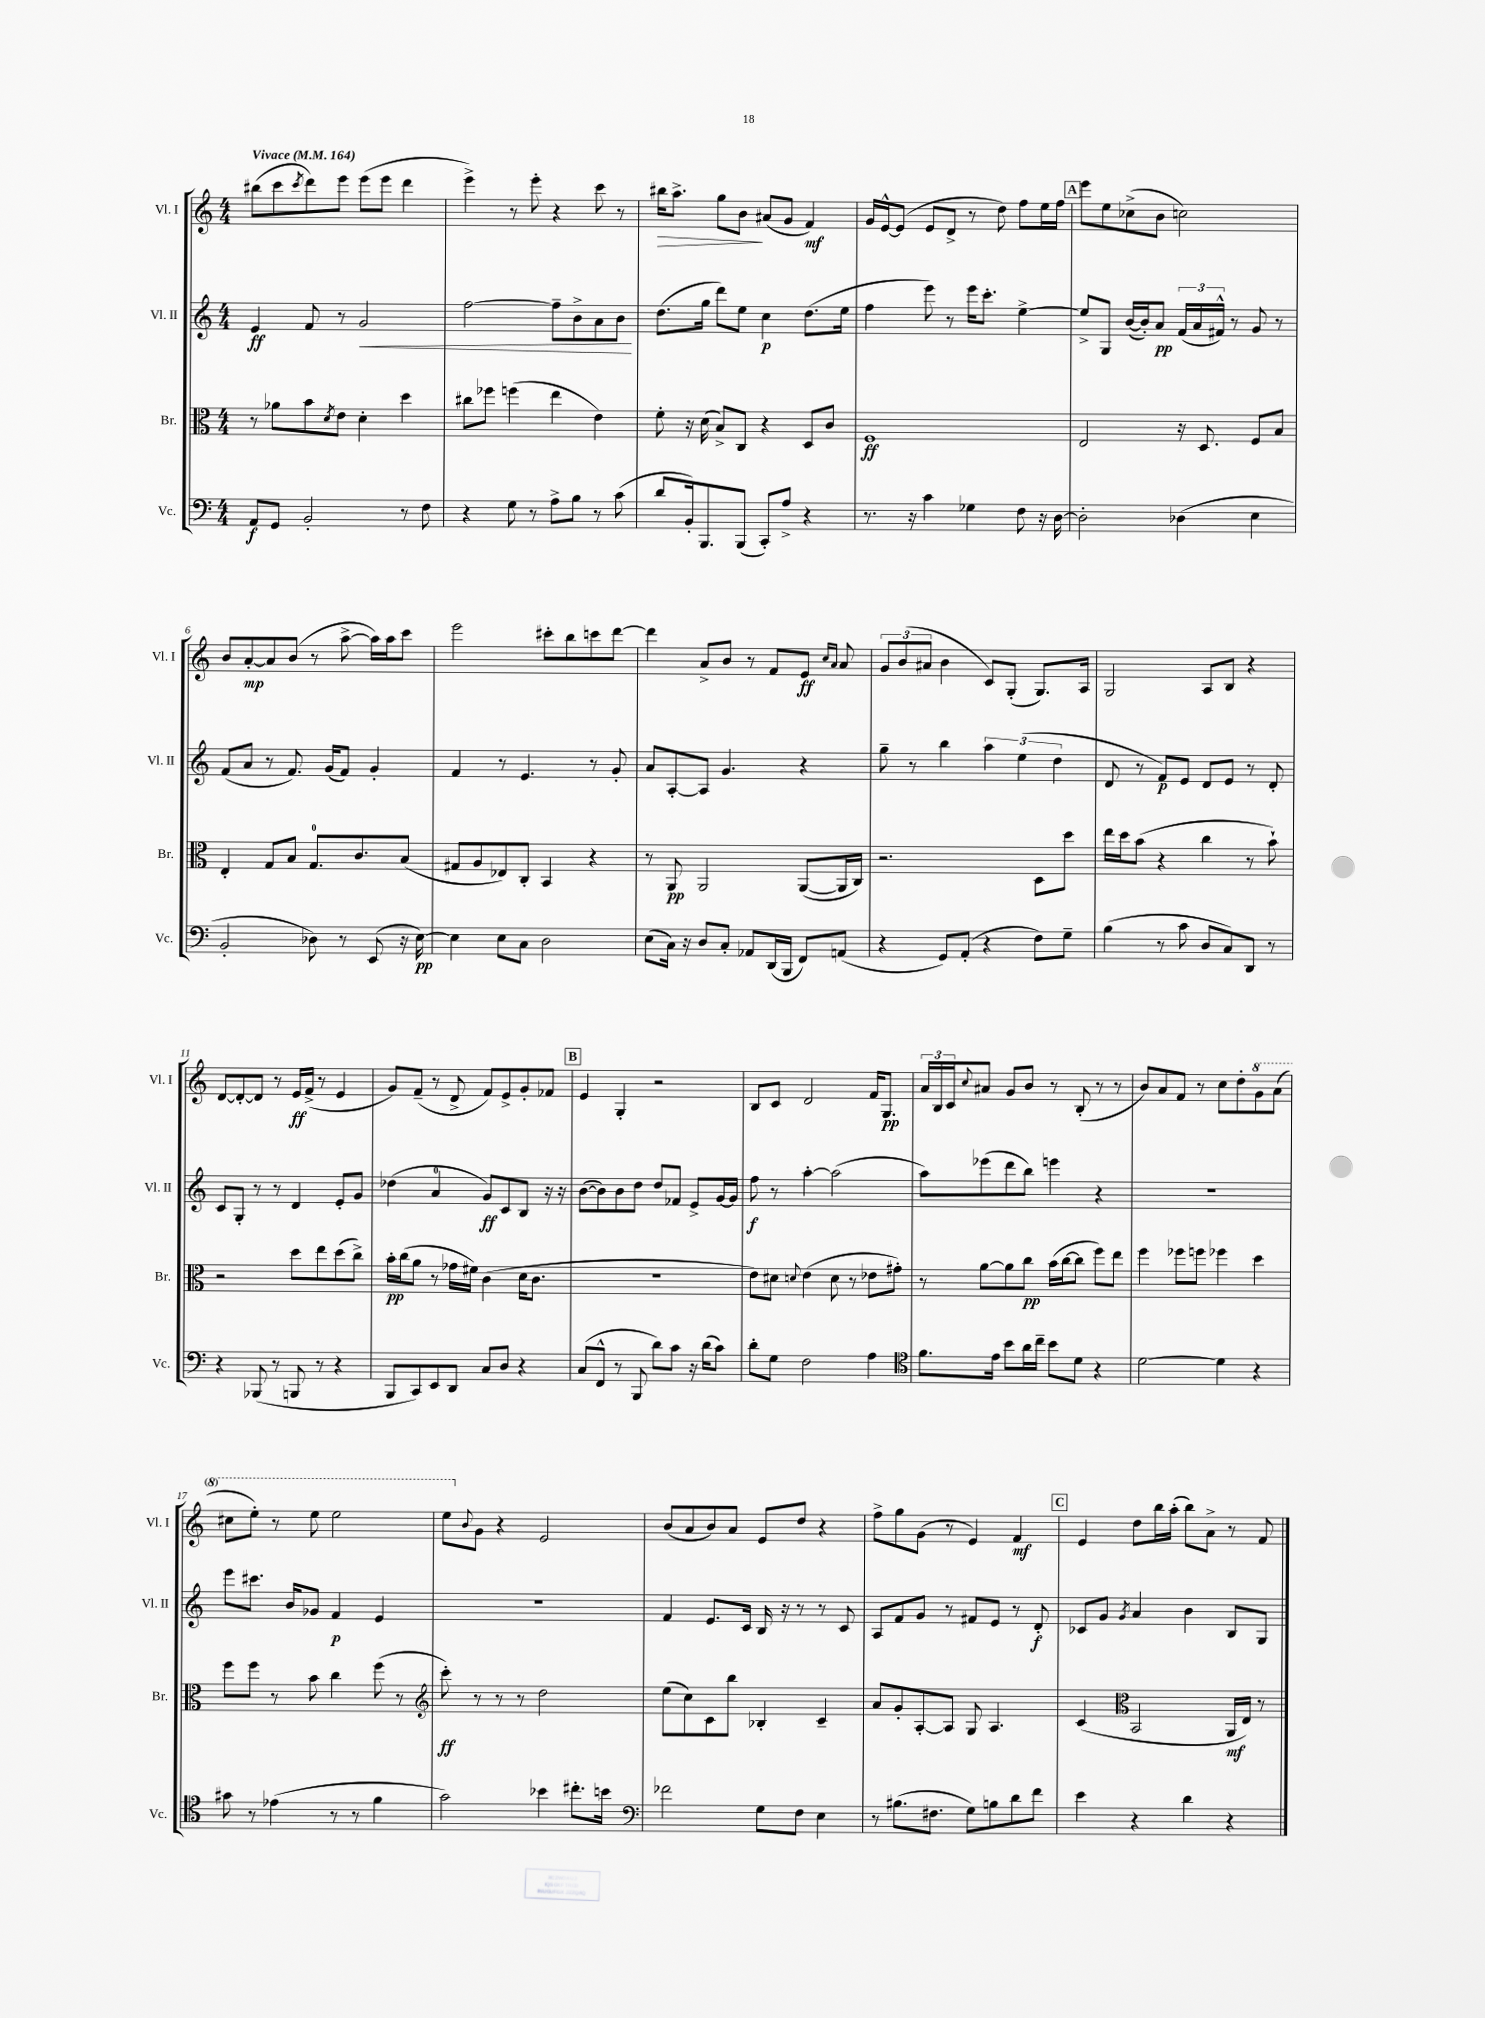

**kern	**dynam	**kern	**dynam	**kern	**dynam	**kern	**dynam
*part4	*part4	*part3	*part3	*part2	*part2	*part1	*part1
*staff4	*staff4	*staff3	*staff3	*staff2	*staff2	*staff1	*staff1
*I"Vc.	*	*I"Br.	*	*I"Vl. II	*	*I"Vl. I	*
*I'Vc.	*	*I'Br.	*	*I'Vl. II	*	*I'Vl. I	*
*clefF4	*	*clefC3	*	*clefG2	*	*clefG2	*
*k[]	*	*k[]	*	*k[]	*	*k[]	*
*M4/4	*	*M4/4	*	*M4/4	*	*M4/4	*
*MM164	*	*MM164	*	*MM164	*	*MM164	*
=1	=1	=1	=1	=1	=1	=1	=1
!	!	!	!	!	!	!LO:TX:a:B:t=Vivace	!
8AA/L	f	8r	.	4e/	ff	(8bb#X\L	.
8GG/J	.	8a-X\L	.	.	.	8ccc\	.
.	.	.	.	.	.	8qccc/	.
2BB'/	.	8b\	.	8f/	.	8ddd\)	.
.	.	8qd/	.	.	.	.	.
.	.	8e\J	.	8r	.	8eee\J	.
!	!	!	!	!	!LO:HP:b	!	!
.	.	4d'\	.	2g/	<	(8eee\L	.
.	.	.	.	.	.	8eee\J	.
8r	.	4dd\	.	.	.	4ddd\	.
8F\	.	.	.	.	.	.	.
=2	=2	=2	=2	=2	=2	=2	=2
4r	.	8cc#X\L	.	[2ff\	.	4eee^\)	.
.	.	8ff-X\J	.	.	.	.	.
8G\	.	(4ffn\	.	.	.	8r	.
8r	.	.	.	.	.	8eee'\	.
8A^\L	.	4ee\	.	8ff~\L]	.	4r	.
8B\J	.	.	.	8b^\	.	.	.
8r	.	4e\)	.	8a\	.	8ccc\	.
(8c\	.	.	.	8b\J	.	8r	.
.	.	.	.	.	[	.	.
=3	=3	=3	=3	=3	=3	=3	=3
!	!	!	!	!	!	!	!LO:HP:b
8d/L	.	8f'\	.	(8.dd\L	.	16bb#X\KL	>
.	.	.	.	.	.	8.aa^\J	.
16BB'/k)	.	16r	.	.	.	.	.
8.BBB/	.	(16d\	.	16gg\Jk	.	.	.
.	.	8B^/L)	.	8ddd\L)	.	8gg\L	.
(8BBB/J	.	8C/J	.	8ee\J	.	8b\J	.
8CC'/L)	.	4r	.	4cc\	p	(8a#X/L	]
8A^/J	.	.	.	.	.	8g/J	.
4r	.	8D/L	.	(8.dd\L	.	4f/)	mf
.	.	8c/J	.	.	.	.	.
.	.	.	.	16ee\Jk	.	.	.
=4	=4	=4	=4	=4	=4	=4	=4
8.r	.	1F	ff	4ff\	.	16g/LL	.
.	.	.	.	.	.	[16e^^/J	.
.	.	.	.	.	.	(8e/J]	.
16r	.	.	.	.	.	.	.
4c\	.	.	.	8eee\)	.	8e/L	.
.	.	.	.	8r	.	8d^/J	.
4G-X\	.	.	.	16eee\KL	.	8r	.
.	.	.	.	8.ccc'\J	.	.	.
.	.	.	.	.	.	8dd\)	.
8F\	.	.	.	[4ee^\	.	8ff\L	.
16r	.	.	.	.	.	16ee\L	.
[16D\	.	.	.	.	.	16ff\JJ	.
!!LO:REH:place=s1:t=A
=5	=5	=5	=5	=5	=5	=5	=5
2D'\]	.	2E/	.	8ee^/L]	.	8eee\L	.
.	.	.	.	8G/J	.	8ee\	.
.	.	.	.	([16b/LL	.	(8cc-X^\	.
.	.	.	.	16b'/J])	.	.	.
.	.	.	.	8a/J	pp	8b\J	.
(4D-X\	.	16r	.	(24f/LL	.	2ccn\)	.
.	.	.	.	24a/	.	.	.
.	.	8.D/	.	.	.	.	.
.	.	.	.	24f#X^^/JJ)	.	.	.
.	.	.	.	8r	.	.	.
4E\	.	8F/L	.	8g/	.	.	.
.	.	8B/J	.	8r	.	.	.
!!LO:LB:g=z
=6	=6	=6	=6	=6	=6	=6	=6
2BB'/	.	4E'/	.	(8f/L	.	8b/L	.
.	.	.	.	8a/J	.	[8a'/	mp
.	.	8G/L	.	8r	.	8a/]	.
.	.	8B/J	.	8.f/)	.	(8b/J	.
8D-X\)	.	8.G/L	.	.	.	8r	.
.	.	.	.	(16g/KL	.	.	.
8r	.	.	.	8f/J)	.	[8aa^\	.
.	.	8.c/	.	.	.	.	.
(8EE/	.	.	.	4g'/	.	16aa\LL])	.
.	.	.	.	.	.	16aa\J	.
16r	.	(8B/J	.	.	.	8ccc\J	.
[16E\)	pp	.	.	.	.	.	.
=7	=7	=7	=7	=7	=7	=7	=7
4E\]	.	8G#X/L	.	4f/	.	2eee\	.
.	.	8A/	.	.	.	.	.
8E\L	.	8E-X/)	.	8r	.	.	.
8C\J	.	8C'/J	.	4.e/	.	.	.
2D\	.	4BB/	.	.	.	8ccc#X'\L	.
.	.	.	.	.	.	8bb\	.
.	.	4r	.	8r	.	8cccn\	.
.	.	.	.	8g'/	.	[8ddd\J	.
=8	=8	=8	=8	=8	=8	=8	=8
(8E\L	.	8r	.	8a/L	.	4ddd\]	.
16C\Jk)	.	8AA/	pp	[8A'/	.	.	.
16r	.	.	.	.	.	.	.
8D/L	.	2AA/	.	8A/J]	.	8a^/L	.
8C'/J	.	.	.	4.g/	.	8b/J	.
8AA-X/L	.	.	.	.	.	8r	.
(16DD/L	.	.	.	.	.	8f/L	.
16BBB/JJ	.	.	.	.	.	.	.
8FF/L)	.	([8AA/L	.	4r	.	8e/J	ff
.	.	.	.	.	.	16qqcc/LL	.
.	.	.	.	.	.	16qqa/JJ	.
(8AAn/J	.	16AA/L]	.	.	.	8a/	.
.	.	16C/JJ)	.	.	.	.	.
=9	=9	=9	=9	=9	=9	=9	=9
4r	.	2.r	.	8gg~\	.	12g/L	.
.	.	.	.	.	.	(12b/	.
.	.	.	.	8r	.	.	.
.	.	.	.	.	.	12a#X/J	.
8GG/L)	.	.	.	4bb\	.	4b\	.
(8AA'/J	.	.	.	.	.	.	.
4r	.	.	.	6aa\	.	8c/L)	.
.	.	.	.	.	.	(8G'/J	.
.	.	.	.	(6ee\	.	.	.
8F\L)	.	8D\L	.	.	.	8.G/L)	.
.	.	.	.	6dd\	.	.	.
8G~\J	.	8dd\J	.	.	.	.	.
.	.	.	.	.	.	16A/Jk	.
=10	=10	=10	=10	=10	=10	=10	=10
(4B\	.	16ee\LL	.	8d/	.	2G/	.
.	.	16dd\J	.	.	.	.	.
.	.	(8b\J	.	8r	.	.	.
8r	.	4r	.	8f/L)	p	.	.
8c\	.	.	.	8e/J	.	.	.
8D/L	.	4cc\	.	8d/L	.	8A/L	.
8C/)	.	.	.	8e/J	.	8B/J	.
8DD/J	.	8r	.	8r	.	4r	.
8r	.	8b`\)	.	8d'/	.	.	.
!!LO:LB:g=z
=11	=11	=11	=11	=11	=11	=11	=11
4r	.	2r	.	8c/L	.	[8d/L	.
.	.	.	.	8G'/J	.	8d'/_	.
(8BBB-X/	.	.	.	8r	.	8d/J]	.
8r	.	.	.	8r	.	8r	.
8BBBn/	.	8dd\L	.	4d/	.	16e/LL	ff
.	.	.	.	.	.	(16f^/JJ	.
8r	.	8ee\	.	.	.	8r	.
4r	.	(8dd\	.	8e'/L	.	4e/	.
.	.	8cc^\J)	.	8g/J	.	.	.
=12	=12	=12	=12	=12	=12	=12	=12
8BBB/L	.	16b'\LL	pp	(4dd-X\	.	8g/L)	.
.	.	(16cc\J	.	.	.	.	.
8CC/)	.	8a\J	.	.	.	(8f~/J	.
8EE/	.	8r	.	4a/	.	8r	.
8DD/J	.	16g-X\LL	.	.	.	8d^/	.
.	.	16f#X\JJ)	.	.	.	.	.
8C/L	.	(4c\	.	8g/L)	ff	8f/L)	.
8D/J	.	.	.	8c/	.	8e^/	.
4r	.	16d\KL	.	8B/J	.	8g'/	.
.	.	8.c\J	.	.	.	.	.
.	.	.	.	16r	.	8f-X/J	.
.	.	.	.	16r	.	.	.
!!LO:REH:place=s1:t=B
=13	=13	=13	=13	=13	=13	=13	=13
(8C/L	.	1r	.	([8b\L	.	4e/	.
8FF^^/J	.	.	.	8b\])	.	.	.
8r	.	.	.	8b\	.	4G'/	.
8BBB/	.	.	.	8dd\J	.	.	.
8d\L)	.	.	.	8dd/L	.	2r	.
8c\J	.	.	.	8f-X/J	.	.	.
16r	.	.	.	8e^/L	.	.	.
(16d\KL	.	.	.	.	.	.	.
8c\J)	.	.	.	[16g/L	.	.	.
.	.	.	.	16g/JJ]	.	.	.
=14	=14	=14	=14	=14	=14	=14	=14
8d'\L	.	8e\L)	.	8ff\	f	8B/L	.
8G\J	.	8d#X\J	.	8r	.	8c/J	.
.	.	8qqdn/	.	.	.	.	.
2F\	.	(4e\	.	[4aa'\	.	2d/	.
.	.	8d\	.	(2aa\]	.	.	.
.	.	8r	.	.	.	.	.
4A\	.	8e-X\L	.	.	.	16f/KL	.
.	.	.	.	.	.	8.G/J	pp
.	.	8g#X'\J)	.	.	.	.	.
=15	=15	=15	=15	=15	=15	=15	=15
*clefC4	*	*	*	*	*	*	*
8.f\L	.	8r	.	8aa\L)	.	24a/LL	.
.	.	.	.	.	.	24B/	.
.	.	.	.	.	.	24c/J	.
.	.	.	.	.	.	8qqcc/	.
.	.	[8a\L	.	(8eee-X\	.	8a#X/J	.
16e\Jk	.	.	.	.	.	.	.
8b\L	.	8a\]	.	8ddd\	.	8g/L	.
16a\L	.	8cc\J	pp	8bb\J)	.	8b/J	.
16cc~\JJ	.	.	.	.	.	.	.
8b\L	.	(16b\LL	.	4eeen\	.	8r	.
.	.	[16cc\J	.	.	.	.	.
8d\J	.	8cc\J]	.	.	.	(8B'/	.
4r	.	8ff\L)	.	4r	.	8r	.
.	.	8ee\J	.	.	.	8r	.
=16	=16	=16	=16	=16	=16	=16	=16
[2d\	.	4ff\	.	1r	.	8b/L)	.
.	.	.	.	.	.	8a/	.
.	.	8ff-X\L	.	.	.	8f/J	.
.	.	8ffn\J	.	.	.	8r	.
4d\]	.	4ff-X\	.	.	.	8cc\L	.
.	.	.	.	.	.	8dd'\	.
*	*	*	*	*	*	*8va	*
4r	.	4dd\	.	.	.	8gg\	.
.	.	.	.	.	.	(8aa\J	.
!!LO:LB:g=z
=17	=17	=17	=17	=17	=17	=17	=17
8g#X\	.	8ff\L	.	8eee\L	.	8ccc#X\L	.
8r	.	8ff\J	.	8.ccc#X\J	.	8eee'\J)	.
(4e-X\	.	8r	.	.	.	8r	.
.	.	.	.	16b/KL	.	.	.
.	.	8b\	.	8g-X/J	.	8eee\	.
8r	.	4cc\	.	4f/	p	2eee\	.
8r	.	.	.	.	.	.	.
4f\	.	(8ff\	.	4e/	.	.	.
.	.	8r	.	.	.	.	.
=18	=18	=18	=18	=18	=18	=18	=18
*	*	*clefG2	*	*	*	*	*
2g\)	.	8ccc'\)	ff	1r	.	8eee\L	.
*	*	*	*	*	*	*X8va	*
.	.	.	.	.	.	8qqb/	.
.	.	8r	.	.	.	8g\J	.
.	.	8r	.	.	.	4r	.
.	.	8r	.	.	.	.	.
4b-X\	.	2dd\	.	.	.	2e/	.
8.cc#X'\L	.	.	.	.	.	.	.
16bn\Jk	.	.	.	.	.	.	.
=19	=19	=19	=19	=19	=19	=19	=19
*clefF4	*	*	*	*	*	*	*
2f-X\	.	(8ee\L	.	4f/	.	(8b/L	.
.	.	8cc\)	.	.	.	8a/	.
.	.	8c\	.	8.e/L	.	8b/)	.
.	.	8bb\J	.	.	.	8a/J	.
.	.	.	.	16c/Jk	.	.	.
8G\L	.	4B-X'/	.	16B/	.	8e/L	.
.	.	.	.	16r	.	.	.
8F\J	.	.	.	8r	.	8dd/J	.
4E\	.	4c~/	.	8r	.	4r	.
.	.	.	.	8c/	.	.	.
=20	=20	=20	=20	=20	=20	=20	=20
8r	.	8a/L	.	8A/L	.	8ff^\L	.
(8.B#X\L	.	8g'/	.	8f/	.	8gg\	.
.	.	[8A'/	.	8g/J	.	(8g\J	.
8.F#X\J	.	.	.	.	.	.	.
.	.	8A/J]	.	8r	.	8r	.
8G\L)	.	8G/	.	8f#X/L	.	4e/)	.
8Bn\	.	4.A/	.	8e/J	.	.	.
8d\	.	.	.	8r	.	4f/	mf
8f\J	.	.	.	8d'/	f	.	.
!!LO:REH:place=s1:t=C
=21	=21	=21	=21	=21	=21	=21	=21
4e\	.	(4c/	.	8c-X/L	.	4e/	.
.	.	.	.	8g/J	.	.	.
*	*	*clefC3	*	*	*	*	*
.	.	.	.	8qg/	.	.	.
4r	.	2BB/	.	4a/	.	8dd\L	.
.	.	.	.	.	.	16bb\L	.
.	.	.	.	.	.	(16aa'\JJ	.
4d\	.	.	.	4b\	.	8bb\L)	.
.	.	.	.	.	.	8a^\J	.
4r	.	16AA/LL	mf	8B/L	.	8r	.
.	.	16E/JJ)	.	.	.	.	.
.	.	8r	.	8G/J	.	8f/	.
==	==	==	==	==	==	==	==
*-	*-	*-	*-	*-	*-	*-	*-
